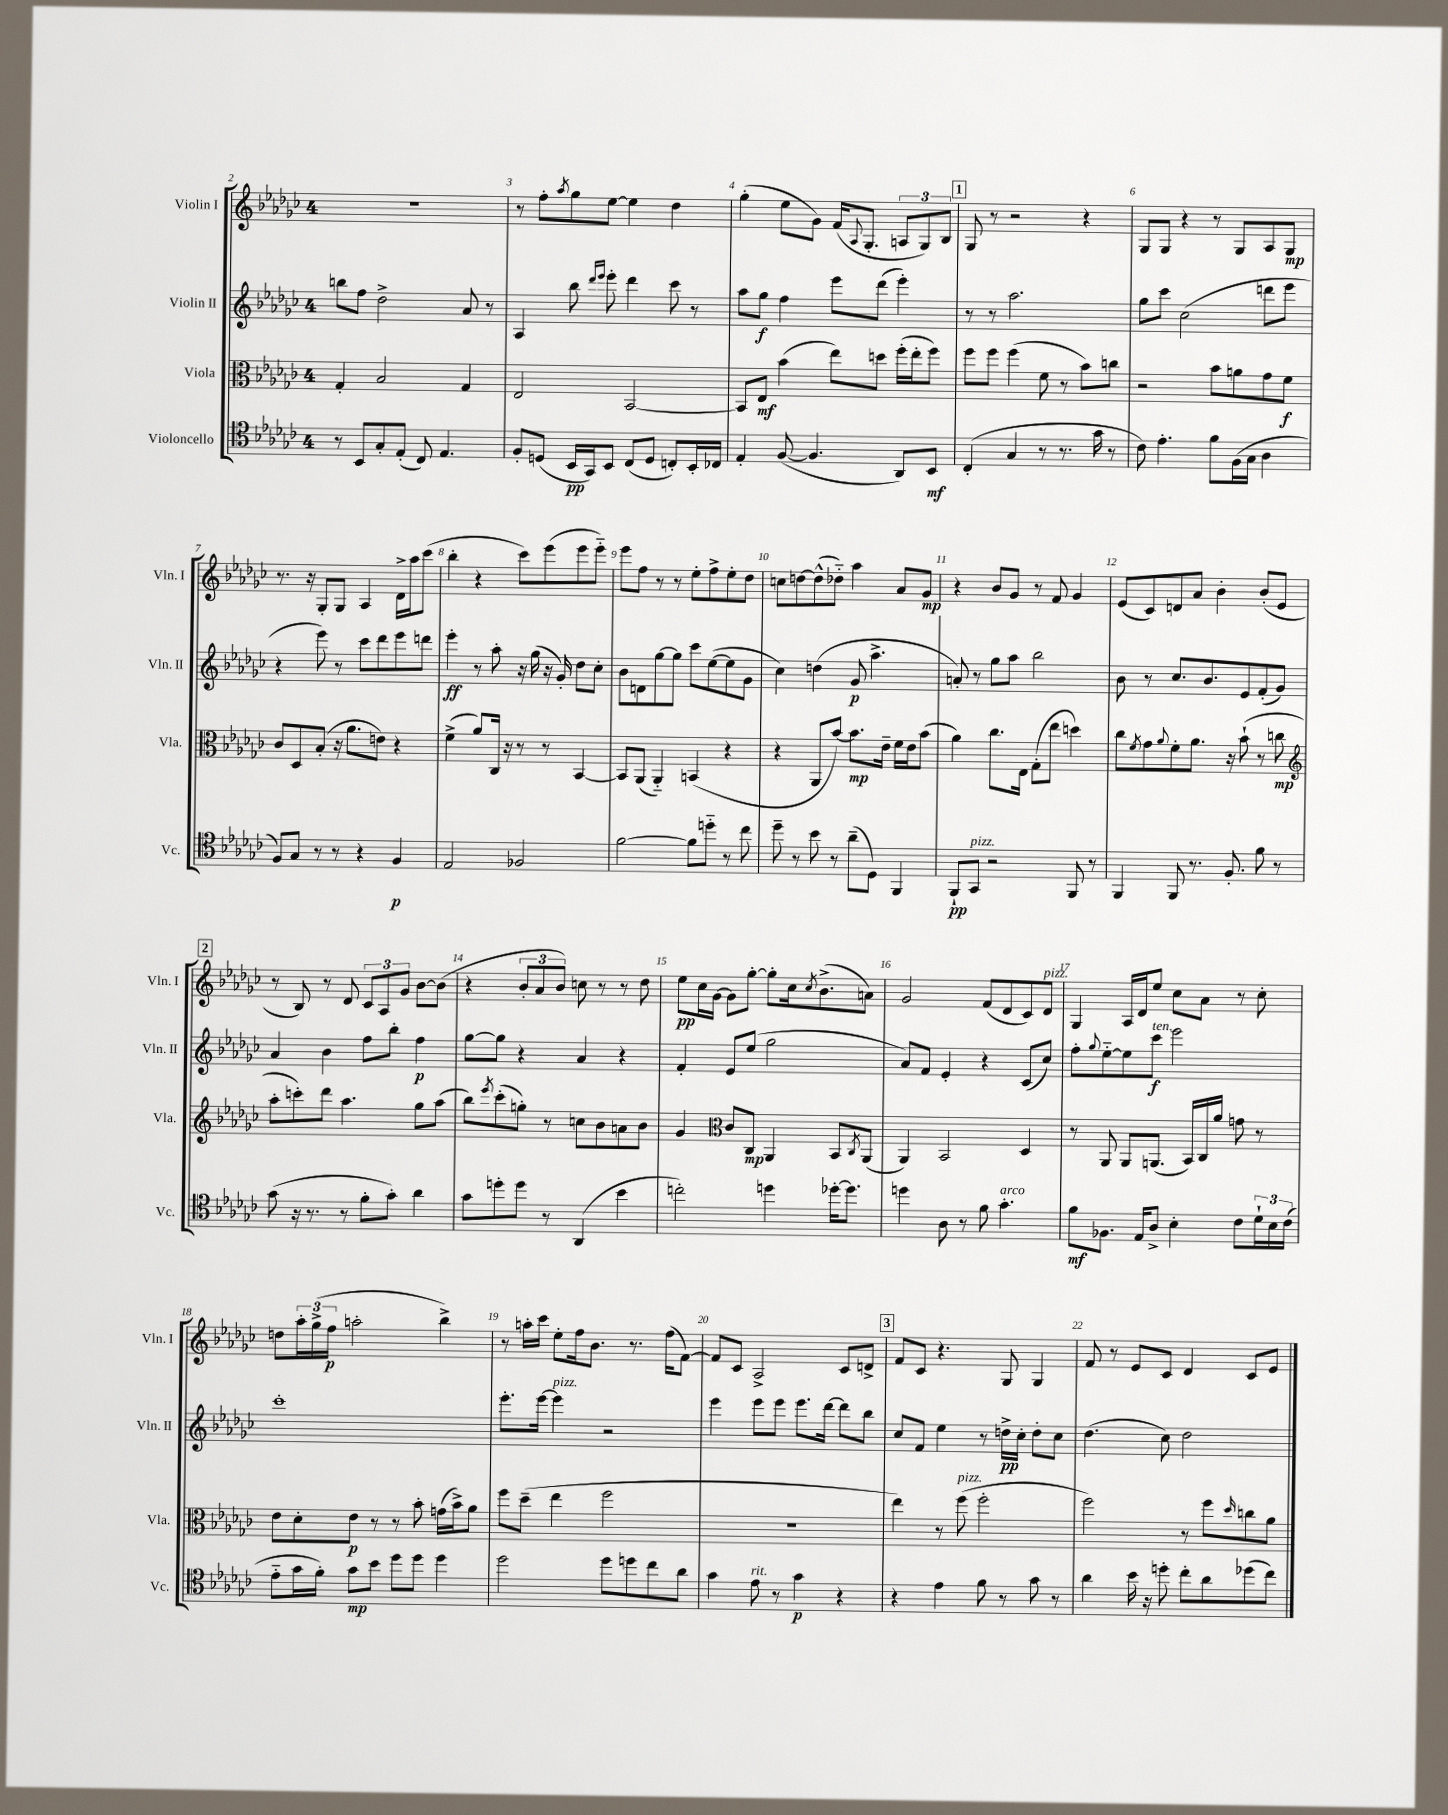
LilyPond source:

<<
\new StaffGroup <<
\new Staff = "s0" \with { instrumentName = "Violin I" shortInstrumentName = "Vln. I" } {
    \clef treble \key ges \major \once \override Staff.TimeSignature.style = #'single-digit \time 4/4
    R1 |
    r8 f''8-. \acciaccatura { aes''8 } ges''8 ees''8~ ees''4 des''4 |
    ges''4-.( ees''8 ges'8) f'16( \appoggiatura { aes8 } ges8.-. \tuplet 3/2 { a8 ges8) bes8 } |
    \mark \markup { \box "1" } ges8 r8 r2 r4 |
    ges8 ges8 r4 r8 ges8 aes8 ges8\mp |
    r8. r16 ges8-. ges8 aes4 des'16-> aes''16 ces'''8( |
    bes''4-. r4 ces'''8) ees'''8( ees'''8 ees'''8-_) |
    ees'''8 f''8 r8 r8 ees''8-. f''8-> ees''8-. des''8 |
    c''8 d''8~ d''8-^( des''8-_) aes''4 aes'8 ges'8\mp |
    r4 bes'8 ges'8 r8 f'8 ges'4 |
    ees'8( ces'8) d'8 aes'8 bes'4-. bes'8-.( ees'8 |
    \mark \markup { \box "2" } r8 bes8) r8 des'8 \tuplet 3/2 { ces'8 aes8 ges'8 } bes'8~ bes'8( |
    r4 \tuplet 3/2 { bes'8-. aes'8 bes'8) } c''8 r8 r8 des''8 |
    ees''8\pp ces''16 ges'16~ ges'8 ges''8~-. ges''8-. ces''16 \acciaccatura { ces''8 } bes'8.->( a'8) |
    ges'2 f'8( des'8 ces'8) des'8^\markup { \italic "pizz." } |
    ges4 aes16 des'16 ees''8 ces''8 aes'8 r8 ces''8-. |
    d''8 \tuplet 3/2 { aes''16-. ges''16->( f''16\p } a''2-. bes''4->) |
    r8 a''16-. ces'''16 ees''8-. f''16 bes'8. r8. f''16( f'8~) |
    f'8 ces'8 aes2-> ces'8 d'8-> |
    \mark \markup { \box "3" } f'8 ces'8 r4. ges8 ges4 |
    f'8 r8 ees'8 ces'8 des'4 ces'8 ees'8 \bar "|." |
}
\new Staff = "s1" \with { instrumentName = "Violin II" shortInstrumentName = "Vln. II" } {
    \clef treble \key ges \major \once \override Staff.TimeSignature.style = #'single-digit \time 4/4
    b''8 f''8 des''2-> aes'8 r8 |
    aes4 bes''8 \grace { des'''16 ees'''16 } ees'''8-. des'''4 ces'''8 r8 |
    aes''8 ges''8\f f''4 ees'''8 des'''8( ees'''4-.) |
    \mark \markup { \box "1" } r8 r8 aes''2. |
    ges''8 ces'''8 ces''2( d'''8 ees'''8 |
    r4 ees'''8) r8 ces'''8 des'''8 ees'''8 d'''8 |
    ees'''4-.\ff r8 aes''8-. r16 ges''16( r16 ges'16-.) des''8 ces''8-. |
    bes'8 d'8 ges''8~ ges''8 ces'''8 ees''8~( ees''8 ges'8 |
    ces''4) d''4( ges'8\p aes''4.-> |
    a'8-.) r8 ges''8 aes''8 bes''2 |
    bes'8 r8 ces''8. bes'8. ees'8 f'8-.( ges'8) |
    \mark \markup { \box "2" } aes'4 bes'4 f''8 bes''8-. f''4\p |
    ges''8~ ges''8 r4 aes'4 r4 |
    f'4-. ees'8 ees''8( ges''2 |
    aes'8) f'8 ees'4-. r4 ces'8( ces''8) |
    f''8-. \appoggiatura { ges''8 } ees''8~-_ ees''8 ces'''8\f^\markup { \italic "ten." } ees'''2 |
    ces'''1-. |
    ees'''8.-. ees'''16~ ees'''4^\markup { \italic "pizz." } r2 |
    ees'''4 ees'''8 ees'''8 ees'''8. des'''16~ des'''8 bes''8 |
    \mark \markup { \box "3" } ces''8 f'8 ees''4 r8 d''16->\pp ces''16-. d''8-. ces''8 |
    des''4.( ces''8) des''2 \bar "|." |
}
\new Staff = "s2" \with { instrumentName = "Viola" shortInstrumentName = "Vla." } {
    \clef alto \key ges \major \once \override Staff.TimeSignature.style = #'single-digit \time 4/4
    ges4-. bes2 ges4 |
    ees2 bes,2~ |
    bes,8 ees8\mf bes'4( ees''8) d''8 f''16-.( ees''16-. f''8) |
    \mark \markup { \box "1" } f''8 f''8 f''4( f'8 r8 bes'8) c''8 |
    r2 bes'8 a'8 ges'8 f'8\f |
    ces'8 des8 bes8-.( r16 aes'8. e'8) r4 |
    f'4->( aes'8) ces16 r16 r8 r8 bes,4~ |
    bes,8 aes,8( aes,4-_) b,4( r4 |
    r4 aes,8 bes'8~) bes'8.\mp ees'16-- f'16 ees'16 bes'8( |
    aes'4) ces''8. ees16 ges8-.( ees''8 d''4) |
    ces''8 \acciaccatura { f'8 } ges'8 \appoggiatura { aes'8 } f'8-. aes'8. r16 bes'8-!( r8 c''8\mp |
    \mark \markup { \box "2" } \clef treble aes''8-. c'''8-.) des'''8 aes''4. ges''8 aes''8( |
    bes''8) \acciaccatura { ees'''8 } ces'''8-.( g''8-.) r8 c''8 bes'8 a'8 bes'8 |
    ges'4 \clef alto ces'8 ces8\mp aes,4 bes,8 \acciaccatura { ces8 } aes,8( |
    aes,4) bes,2 des4 |
    r8 aes,8 aes,8 a,8.( bes,16) ces16 aes'16 g'8 r8 |
    ees'8 des'8-. ees'8\p r8 r8 bes'8-. g'16( bes'16->) aes'8 |
    f''8 des''8--( ees''4 f''2 |
    R1 |
    \mark \markup { \box "3" } ees''4) r8 f''8^\markup { \italic "pizz." }( f''2-. |
    f''2) r8 f''8 \grace { des''16 } c''8 aes'8 \bar "|." |
}
\new Staff = "s3" \with { instrumentName = "Violoncello" shortInstrumentName = "Vc." } {
    \clef tenor \key ges \major \once \override Staff.TimeSignature.style = #'single-digit \time 4/4
    r8 bes,8 ges8-. ees8-.( ces8) ees4. |
    f8-. d8( bes,16\pp ges,16) bes,8 ces8( d8 c8-.) bes,16-. ces16 |
    ees4-. f8~( f4. aes,8) bes,8\mf |
    \mark \markup { \box "1" } ces4-.( ges4 r8 r8. ges'16 r8 |
    ces'8) ees'4.-. f'8 f16( ges16 aes4 |
    f8) ges8 r8 r8 r4 f4\p |
    ees2 fes2 |
    f'2~ f'8 d''8-_ r8 ces''8 |
    des''8-- r8 bes'8 r8 aes'8--( des8) f,4 |
    f,8-!\pp ges,8^\markup { \italic "pizz." } r2 f,8 r8 |
    f,4 f,8 r8. f8.-. f'8 r8 |
    \mark \markup { \box "2" } ges'8( r16 r8. r8 f'8-. ges'8-.) aes'4 |
    ges'8 d''8-. d''8 r8 aes,4( bes'4 |
    c''2-.) d''4 des''16~-. des''8. |
    d''4 aes8 r8 f'8 ges'4.-.^\markup { \italic "arco" } |
    f'8\mf fes8. ees16 aes8-> bes4-. ces'8 \tuplet 3/2 { des'16-! bes16 ces'16( } |
    ees'8-_ ges'16 f'16-.) ges'8\mp bes'8 des''8 des''8 des''4 |
    des''2 des''8 d''8 ces''8 aes'8 |
    ges'4 ees'8^\markup { \italic "rit." } r8 ges'4\p r4 |
    \mark \markup { \box "3" } r4 ees'4 f'8 r8 ges'8 r8 |
    aes'4 bes'16 r16 d''8-. ces''8-. aes'8 des''8( ces''8) \bar "|." |
}
>>
>>
\layout { \context { \Score currentBarNumber = #2 \override BarNumber.break-visibility = ##(#f #t #t) barNumberVisibility = #all-bar-numbers-visible } }
